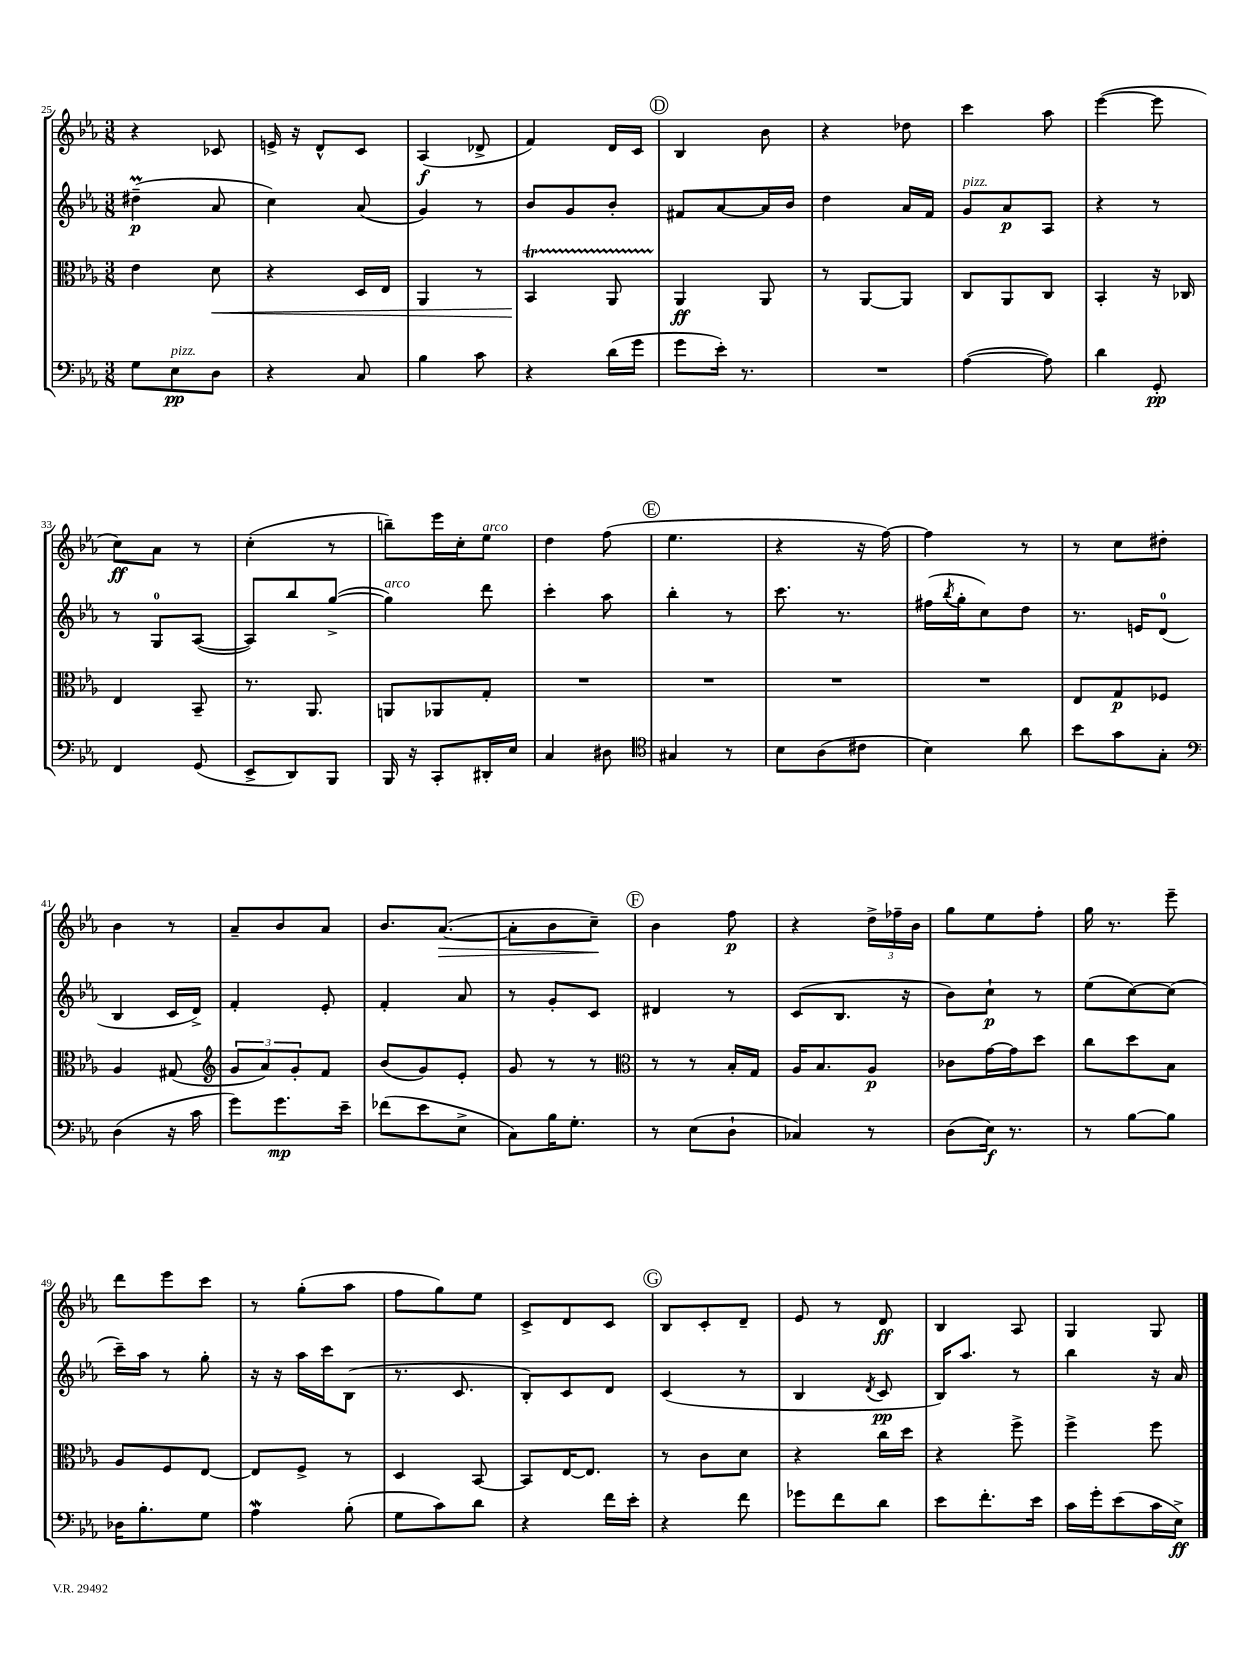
<<
\new StaffGroup <<
\new Staff = "s0" {
    \clef treble \key ees \major \numericTimeSignature \time 3/8
    r4 ces'8 |
    e'16-> r16 d'8-^ c'8 |
    aes4\f( des'8-> |
    f'4) d'16 c'16 |
    \mark \markup { \circle "D" } bes4 bes'8 |
    r4 des''8 |
    c'''4 aes''8 |
    ees'''4~( ees'''8 |
    c''8\ff) aes'8 r8 |
    c''4-.( r8 |
    b''8--) ees'''16 c''16-. ees''8^\markup { \italic "arco" } |
    d''4 f''8( |
    \mark \markup { \circle "E" } ees''4. |
    r4 r16 f''16~) |
    f''4 r8 |
    r8 c''8 dis''8-. |
    bes'4 r8 |
    aes'8-- bes'8 aes'8 |
    bes'8. aes'8.~\>( |
    aes'8-. bes'8 c''8--\!) |
    \mark \markup { \circle "F" } bes'4 f''8\p |
    r4 \tuplet 3/2 { d''16-> fes''16-- bes'16 } |
    g''8 ees''8 f''8-. |
    g''16 r8. ees'''8-- |
    d'''8 ees'''8 c'''8 |
    r8 g''8-.( aes''8 |
    f''8 g''8) ees''8 |
    c'8-> d'8 c'8 |
    \mark \markup { \circle "G" } bes8 c'8-. d'8-- |
    ees'8 r8 d'8\ff |
    bes4 aes8 |
    g4 g8 \bar "|." |
}
\new Staff = "s1" {
    \clef treble \key ees \major \numericTimeSignature \time 3/8
    dis''4--\prall\p( aes'8 |
    c''4) aes'8( |
    g'4) r8 |
    bes'8 g'8 bes'8-. |
    \mark \markup { \circle "D" } fis'8 aes'8~ aes'16 bes'16 |
    d''4 aes'16 f'16 |
    g'8^\markup { \italic "pizz." } aes'8\p aes8 |
    r4 r8 |
    r8 g8-0 aes8~( |
    aes8) bes''8 g''8~->( |
    g''4^\markup { \italic "arco" }) d'''8 |
    c'''4-. aes''8 |
    \mark \markup { \circle "E" } bes''4-. r8 |
    c'''8. r8. |
    fis''16( \acciaccatura { bes''8 } g''16-. c''8) d''8 |
    r8. e'16 d'8-0( |
    bes4 c'16 d'16->) |
    f'4-. ees'8-. |
    f'4-. aes'8 |
    r8 g'8-. c'8 |
    \mark \markup { \circle "F" } dis'4 r8 |
    c'8( bes8. r16 |
    bes'8) c''8-!\p r8 |
    ees''8( c''8~) c''8( |
    c'''16--) aes''16 r8 g''8-. |
    r16 r16 aes''16 c'''16 bes8( |
    r8. c'8. |
    bes8-.) c'8 d'8 |
    \mark \markup { \circle "G" } c'4( r8 |
    bes4 \acciaccatura { d'8 } c'8\pp |
    bes16) aes''8. r8 |
    bes''4 r16 aes'16 \bar "|." |
}
\new Staff = "s2" {
    \clef alto \key ees \major \numericTimeSignature \time 3/8
    ees'4 d'8\< |
    r4 d16 ees16 |
    aes,4 r8 |
    bes,4\startTrillSpan\! aes,8 |
    \mark \markup { \circle "D" } aes,4\stopTrillSpan\ff aes,8 |
    r8 aes,8~ aes,8 |
    c8 aes,8 c8 |
    bes,4-. r16 ces16 |
    ees4 bes,8-- |
    r8. aes,8. |
    a,8 aes,8 g8-. |
    R4. |
    \mark \markup { \circle "E" } R4. |
    R4. |
    R4. |
    ees8 g8\p fes8 |
    aes4 gis8( |
    \clef treble \tuplet 3/2 { g'8 aes'8) g'8-. } f'8 |
    bes'8( g'8) ees'8-. |
    g'8 r8 r8 |
    \mark \markup { \circle "F" } \clef alto r8 r8 bes16-. g16 |
    aes16 bes8. aes8\p |
    ces'8 g'16~ g'16 d''8 |
    c''8 d''8 bes8 |
    aes8 f8 ees8~ |
    ees8 f8-> r8 |
    d4 bes,8~ |
    bes,8 ees16~ ees8. |
    \mark \markup { \circle "G" } r8 c'8 d'8 |
    r4 c''16 d''16 |
    r4 f''8-> |
    f''4-> f''8 \bar "|." |
}
\new Staff = "s3" {
    \clef bass \key ees \major \numericTimeSignature \time 3/8
    g8 ees8\pp^\markup { \italic "pizz." } d8 |
    r4 c8 |
    bes4 c'8 |
    r4 d'16( g'16 |
    \mark \markup { \circle "D" } g'8 ees'16-.) r8. |
    R4. |
    aes4~( aes8) |
    d'4 g,8-.\pp |
    f,4 g,8( |
    ees,8-> d,8) bes,,8 |
    bes,,16 r16 c,8-. dis,16-. ees16 |
    c4 dis8 |
    \mark \markup { \circle "E" } \clef tenor gis4 r8 |
    bes8 aes8( cis'8 |
    bes4) aes'8 |
    bes'8 g'8 g8-. |
    \clef bass d4( r16 c'16 |
    g'8) g'8.\mp ees'16-- |
    fes'8( ees'8 ees8-> |
    c8) bes16 g8.-. |
    \mark \markup { \circle "F" } r8 ees8( d8-! |
    ces4) r8 |
    d8( ees16\f) r8. |
    r8 bes8~ bes8 |
    des16 bes8.-. g8 |
    aes4\mordent bes8-.( |
    g8 c'8) d'8 |
    r4 f'16 ees'16-. |
    \mark \markup { \circle "G" } r4 f'8 |
    ges'8 f'8 d'8 |
    ees'8 f'8.-. ees'16 |
    c'16 g'16-. ees'8( c'16 ees16->\ff) \bar "|." |
}
>>
>>
\layout { \context { \Score currentBarNumber = #25 } }
